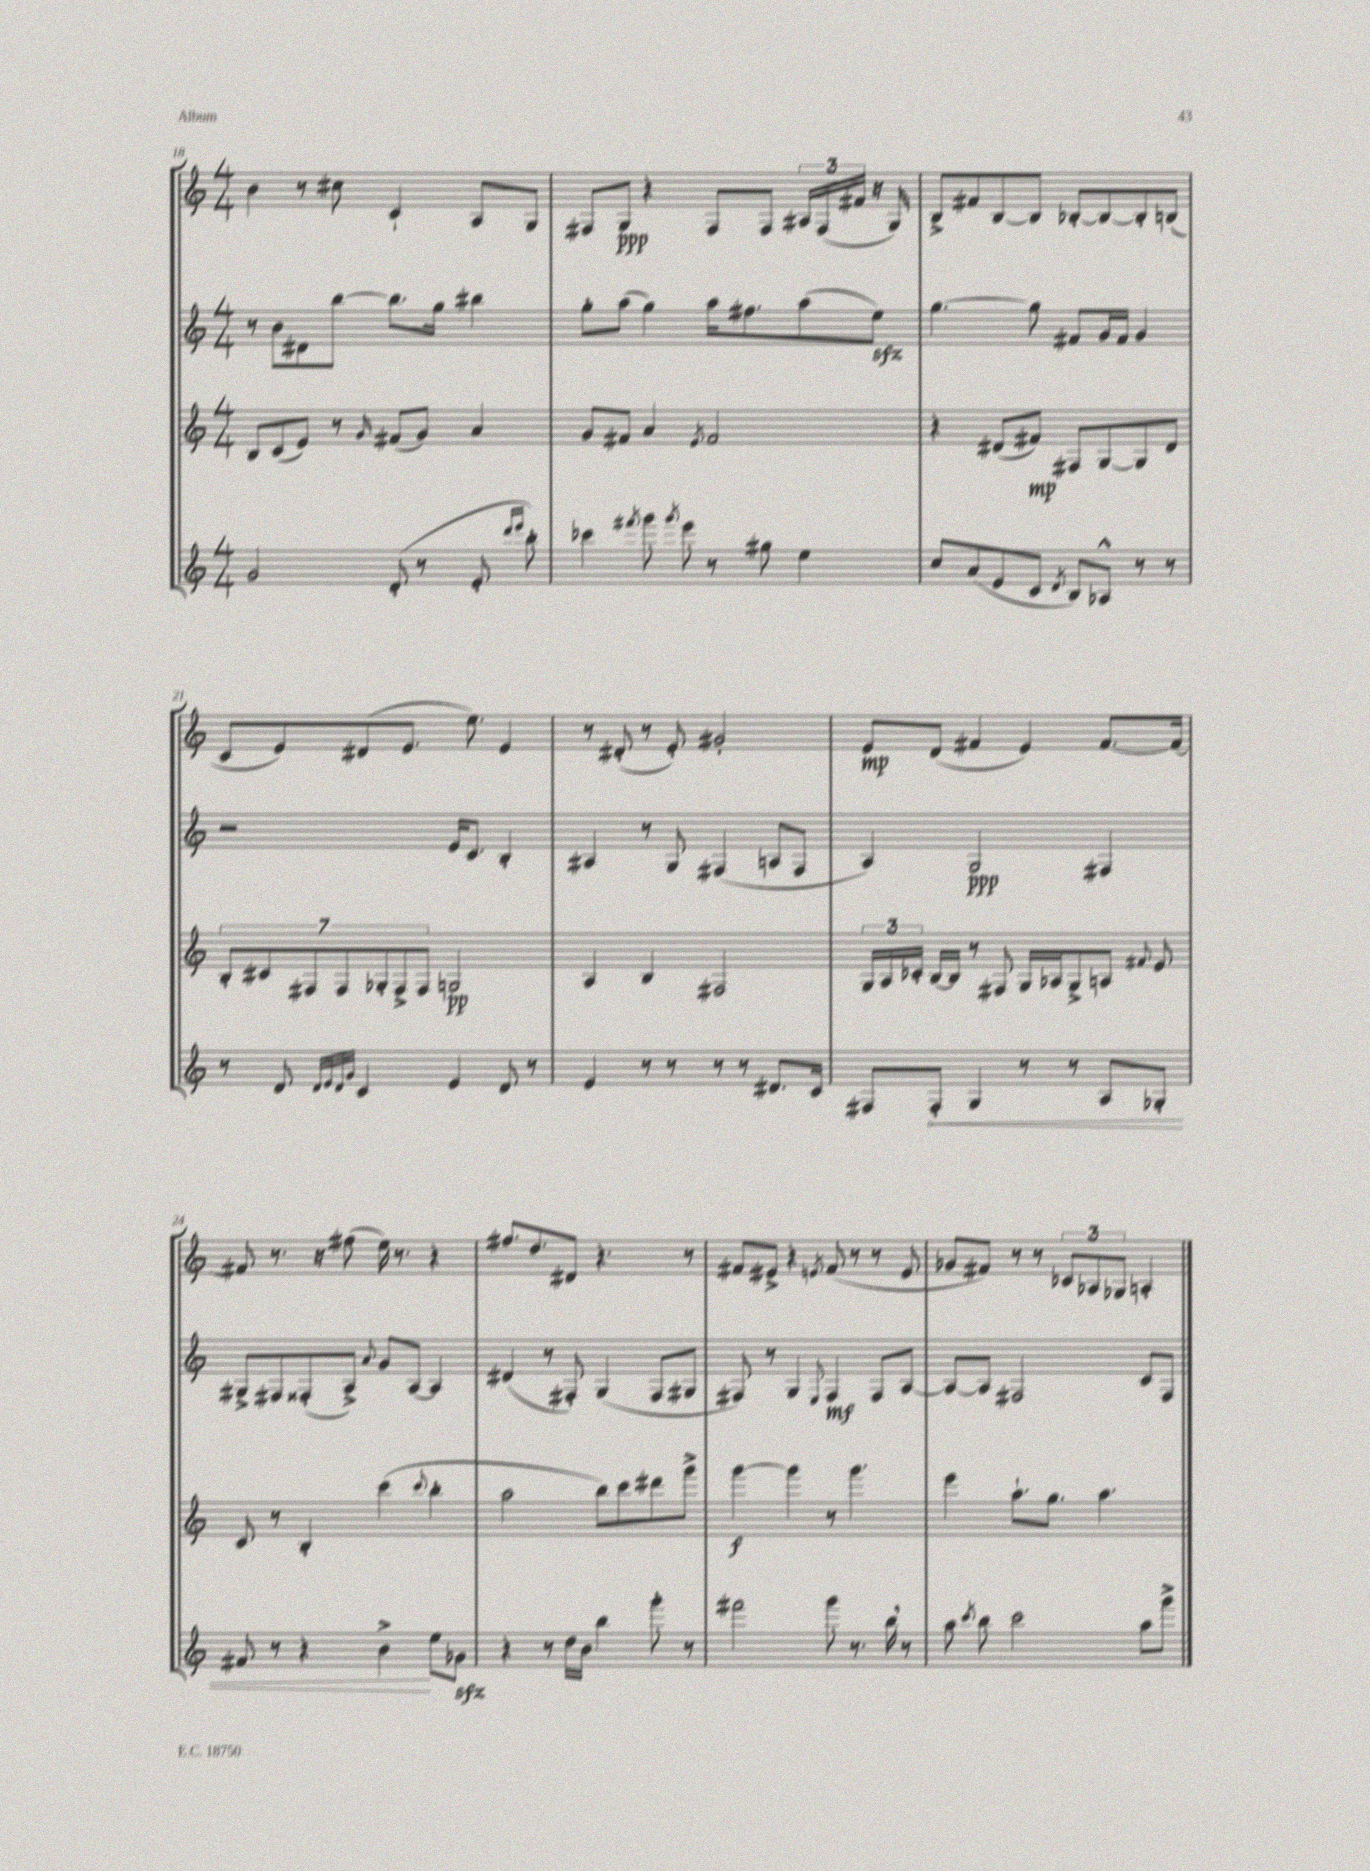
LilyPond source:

<<
\new StaffGroup <<
\new Staff = "s0" {
    \clef treble \key c \major \numericTimeSignature \time 4/4
    \autoBeamOff b'4 r8 cis''8 c'4-! a8[ g8] |
    fis8[ g8]\ppp r4 fis8[ fis8] \tuplet 3/2 { ais16[ fis16( fis'16] } r16 g16) |
    b8[-> fis'8 b8~ b8] bes8[~-. bes8~ bes8-. b8]( |
    c'8[ e'8) dis'8( e'8.] e''8.) e'4 |
    r8 dis'8-.( r8 e'8-.) gis'2-. |
    e'8[\mp d'8]( fis'4 e'4) fis'8.[~ fis'16]~ |
    fis'8 r8. r16 fis''8( e''16) r8. r4 |
    fis''8.[ d''8. dis'8] r4. r8 |
    fis'8[ eis'8]-> r4 \acciaccatura { e'8 } fis'8( r8 r8 e'8 |
    ges'8[ fis'8]) r8 r8 \tuplet 3/2 { ces'8[ aes8 ges8] } a4-. \bar "|." |
}
\new Staff = "s1" {
    \clef treble \key c \major \numericTimeSignature \time 4/4
    \autoBeamOff r8 b'8[ dis'8 b''8]~ b''8.[ g''16] bis''4 |
    g''8[-. a''8]( g''4) a''16[ fis''8. a''8( e''8]\sfz) |
    g''4.~ g''8 fis'8[ g'16 fis'16] g'4 |
    r2 e'16[ c'8.] b4-. |
    ais4 r8 g8 fis4( a8[ fis8] |
    a4) g2\ppp fis4 |
    gis8[-> fis8 fisis8-.( a8]->) \appoggiatura { a'8 } g'8[ a8]~ a4 |
    dis'4( r8 fis8-.) g4( fis8[ gis8] |
    fis8) r8 g4 \appoggiatura { e8 } fis4\mf fis8[ a8]~ |
    a8[~ a8] fis2 c'8[ fis8] \bar "|." |
}
\new Staff = "s2" {
    \clef treble \key c \major \numericTimeSignature \time 4/4
    \autoBeamOff b8[ c'8( e'8]) r8 \grace { g'16 } fis'8[( g'8]) a'4 |
    g'8[ fis'8] a'4 \acciaccatura { e'8 } fis'2 |
    r4 dis'8[( fis'8]\mp) fis8[ g8~ g8 dis'8] |
    \tuplet 7/4 { b8[-. cis'8 fis8 fis8 ges8-. fis8-> fis8] } g2\pp |
    a4 b4 fis2 |
    \tuplet 3/2 { g16[ a16 ces'16]-. } b16[~ b16] r8 fis8 g16[ aes16 g8-> a8] \appoggiatura { fis'8 } e'8 |
    c'8 r8 b4-. c'''4( \appoggiatura { c'''8 } b''4-. |
    a''2 b''8[) c'''8 dis'''8 g'''8]-> |
    g'''4~\f g'''4 r8 g'''4. |
    e'''4 a''8.[-! g''8.] a''4. \bar "|." |
}
\new Staff = "s3" {
    \clef treble \key c \major \numericTimeSignature \time 4/4
    \autoBeamOff g'2 d'8-.( r8 e'8-. \grace { d'''16[ e'''16] } b''8-.) |
    ces'''4 \acciaccatura { fis'''8 } g'''8 \acciaccatura { g'''8 } e'''8 r8 gis''8 e''4 |
    c''8[ a'8( e'8 c'8] \acciaccatura { d'8 } b8[) aes8]-^ r8 r8 |
    r8 d'8 \grace { d'32[ e'32 d'32 g'32] } c'4 e'4 d'8 r8 |
    e'4 r8 r8 r8 r8 dis'8.[ c'16] |
    fis8[ \once \override Hairpin.circled-tip = ##t fis8]-.\< g4 r8 r8 a8[ ges8]-. |
    fis'8 r8 r4 b'4->\! e''8[ ges'8]\sfz |
    r4 r8 d''16[ b'16] b''4 g'''8-. r8 |
    fis'''2 g'''8 r8. b''16 \breathe r8 |
    a''8 \acciaccatura { c'''8 } b''8 c'''2 a''8[ g'''8]-> \bar "|." |
}
>>
>>
\layout { \context { \Score currentBarNumber = #18 } }
